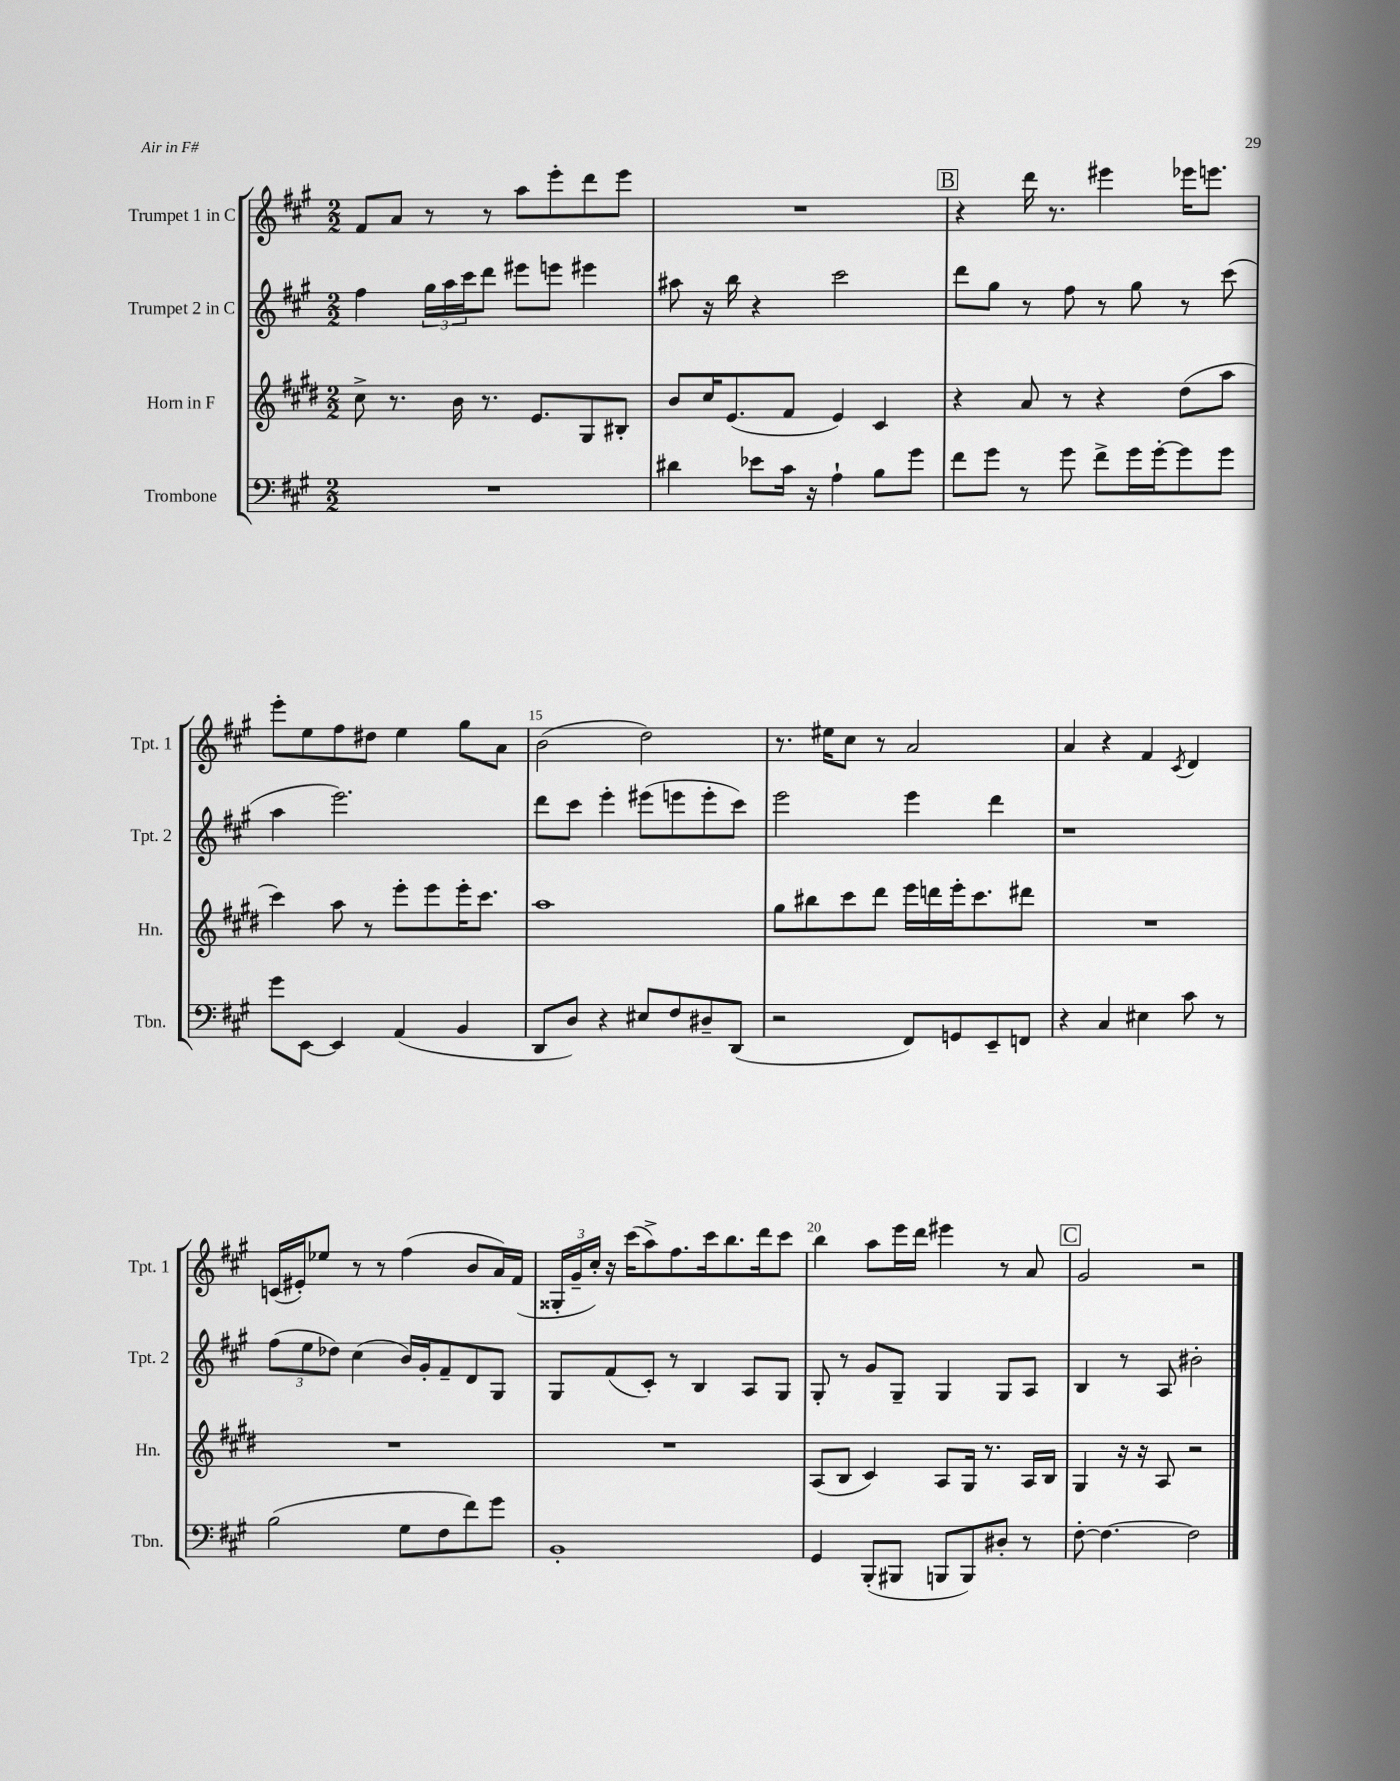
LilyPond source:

<<
\new StaffGroup <<
\new Staff = "s0" \with { instrumentName = "Trumpet 1 in C" shortInstrumentName = "Tpt. 1" } {
    \clef treble \key a \major \numericTimeSignature \time 2/2
    fis'8 a'8 r8 r8 a''8 e'''8-. d'''8 e'''8 |
    R1 |
    \mark \markup { \box "B" } r4 d'''16 r8. eis'''4 ees'''16 e'''8. |
    e'''8-. e''8 fis''8 dis''8 e''4 gis''8 a'8 |
    b'2( d''2) |
    r8. eis''16 cis''8 r8 a'2 |
    a'4 r4 fis'4 \acciaccatura { cis'8 } d'4 |
    c'16( eis'16-.) ees''8 r8 r8 fis''4( b'8 a'16) fis'16( |
    \tuplet 3/2 { gisis16-. gis'16-- cis''16-.) } r16 cis'''16( a''8->) fis''8. cis'''16 b''8. d'''16 cis'''8 |
    b''4 a''8 e'''16 d'''16 eis'''4 r8 a'8 |
    \mark \markup { \box "C" } gis'2 r2 \bar "|." |
}
\new Staff = "s1" \with { instrumentName = "Trumpet 2 in C" shortInstrumentName = "Tpt. 2" } {
    \clef treble \key a \major \numericTimeSignature \time 2/2
    fis''4 \tuplet 3/2 { gis''16 a''16 cis'''16 } d'''8 eis'''8 e'''8 eis'''4 |
    ais''8 r16 b''16 r4 cis'''2 |
    \mark \markup { \box "B" } d'''8 gis''8 r8 fis''8 r8 gis''8 r8 cis'''8( |
    a''4 e'''2.) |
    d'''8 cis'''8 e'''4-. eis'''8( e'''8 e'''8-. cis'''8) |
    e'''2 e'''4 d'''4 |
    r1 |
    \tuplet 3/2 { fis''8( e''8 des''8) } cis''4( b'16) gis'16-. fis'8-- d'8 gis8 |
    gis8 fis'8( cis'8-.) r8 b4 a8 gis8 |
    gis8-. r8 gis'8 gis8-- gis4 gis8 a8 |
    \mark \markup { \box "C" } b4 r8 a8 bis'2-. \bar "|." |
}
\new Staff = "s2" \with { instrumentName = "Horn in F" shortInstrumentName = "Hn." } {
    \clef treble \key e \major \numericTimeSignature \time 2/2
    cis''8-> r8. b'16 r8. e'8. gis8 bis8-. |
    b'8 cis''16 e'8.( fis'8 e'4) cis'4 |
    \mark \markup { \box "B" } r4 a'8 r8 r4 dis''8( a''8 |
    cis'''4) a''8 r8 e'''8-. e'''8 e'''16-. cis'''8. |
    a''1 |
    gis''8 bis''8 cis'''8 dis'''8 e'''16 d'''16 e'''16-. cis'''8. dis'''8 |
    R1 |
    R1 |
    R1 |
    a8( b8 cis'4) a8 gis16 r8. a16 b16 |
    \mark \markup { \box "C" } gis4 r16 r16 a8 r2 \bar "|." |
}
\new Staff = "s3" \with { instrumentName = "Trombone" shortInstrumentName = "Tbn." } {
    \clef bass \key a \major \numericTimeSignature \time 2/2
    R1 |
    dis'4 ees'8 cis'16 r16 a4-! b8 gis'8 |
    \mark \markup { \box "B" } fis'8 gis'8 r8 gis'8 fis'8-> gis'16 gis'16~-. gis'8 gis'8 |
    gis'8 e,8~ e,4 a,4( b,4 |
    d,8 d8) r4 eis8 fis8 dis8-- d,8( |
    r2 fis,8) g,8 e,8-- f,8 |
    r4 cis4 eis4 cis'8 r8 |
    b2( gis8 fis8 fis'8) gis'8 |
    b,1-. |
    gis,4 b,,8-.( bis,,8 b,,8 b,,8) dis8-. r8 |
    \mark \markup { \box "C" } fis8~-. fis4.~ fis2 \bar "|." |
}
>>
>>
\layout { \context { \Score currentBarNumber = #11 \override BarNumber.break-visibility = ##(#f #t #t) barNumberVisibility = #(every-nth-bar-number-visible 5) } }
